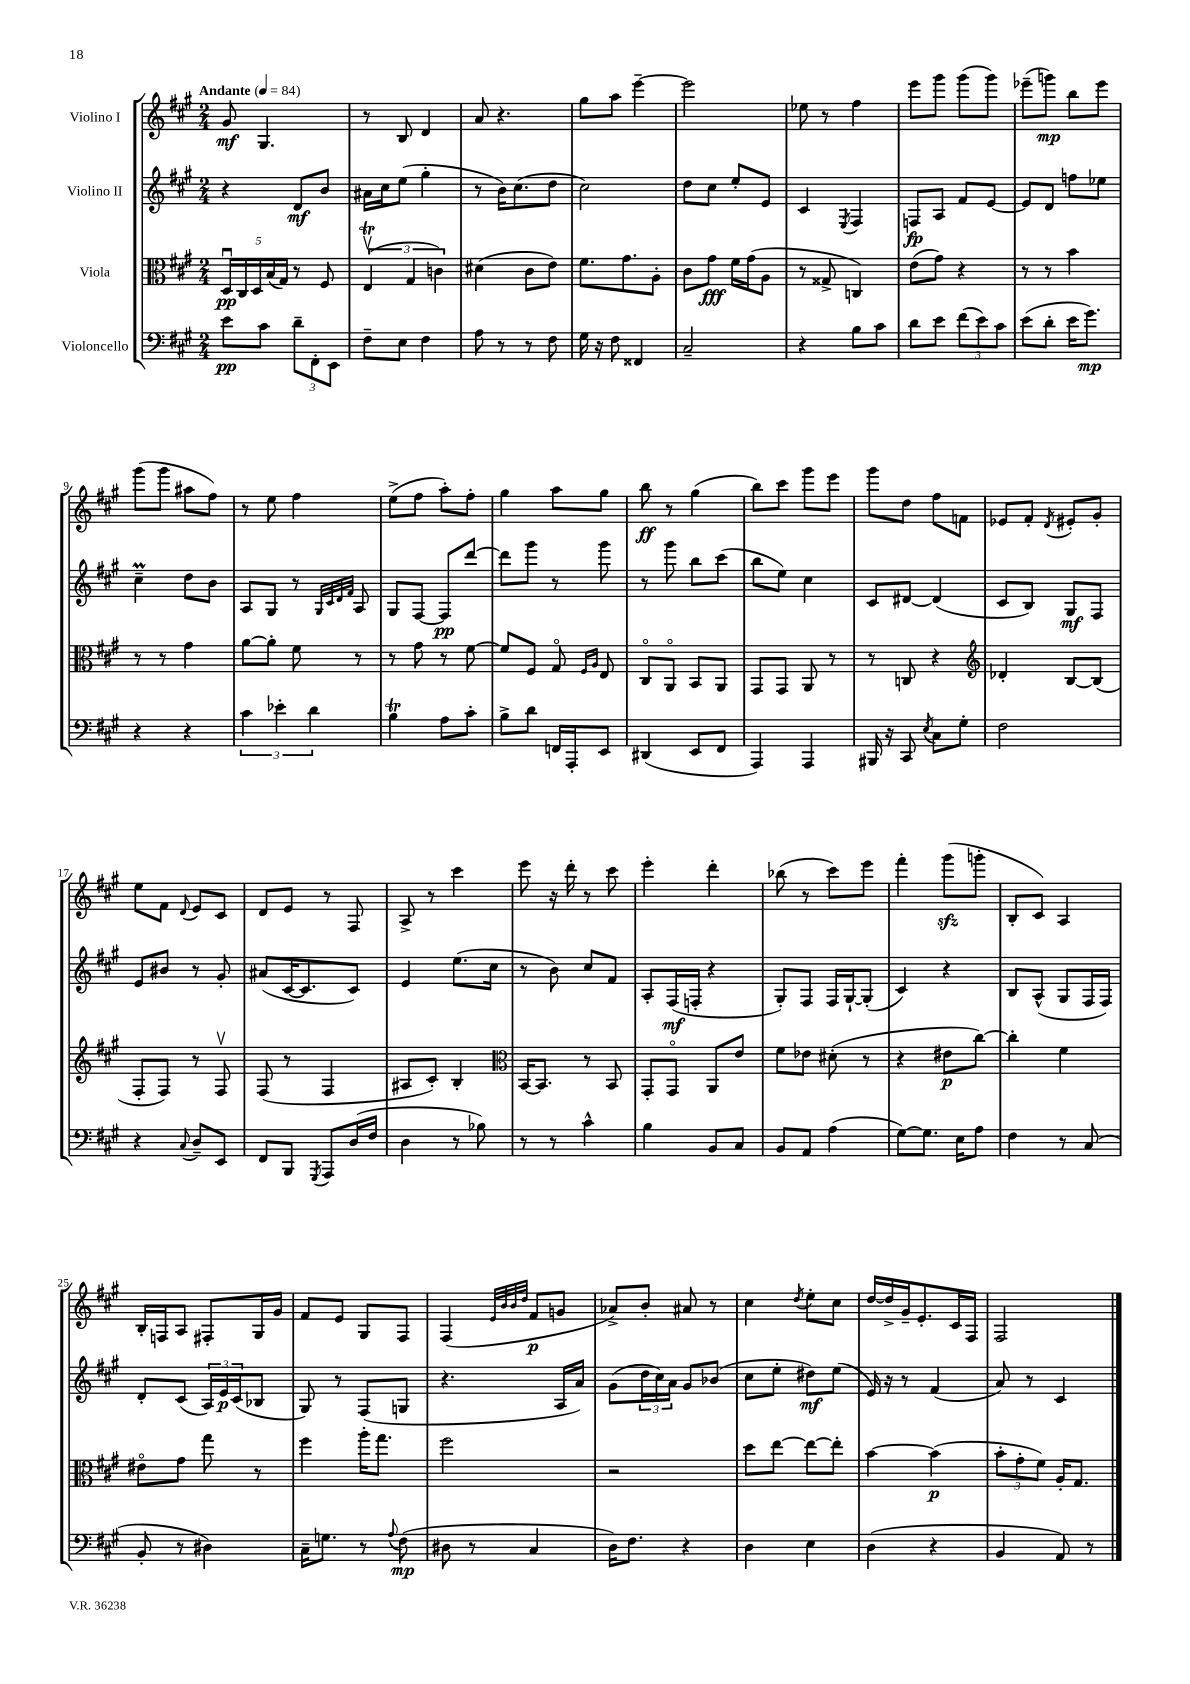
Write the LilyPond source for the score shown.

<<
\new StaffGroup <<
\new Staff = "s0" \with { instrumentName = "Violino I" } {
    \clef treble \key a \major \numericTimeSignature \time 2/4 \tempo "Andante" 4 = 84
    gis'8\mf gis4. |
    r8 b8 d'4 |
    a'8 r4. |
    gis''8 a''8 e'''4~-- |
    e'''2 |
    ees''8 r8 fis''4 |
    e'''8 gis'''8 gis'''8( gis'''8) |
    ees'''8--( g'''8\mp) b''8 ees'''8 |
    gis'''8( gis'''8 ais''8 fis''8) |
    r8 e''8 fis''4 |
    e''8->( fis''8 a''8-.) fis''8-. |
    gis''4 a''8 gis''8 |
    b''8\ff r8 gis''4( |
    b''8) cis'''8 gis'''8 e'''8 |
    gis'''8 d''8 fis''8 f'8 |
    ees'8 fis'8-. \acciaccatura { d'8 } eis'8-. gis'8-. |
    e''8 fis'8 \appoggiatura { d'8 } e'8 cis'8 |
    d'8 e'8 r8 fis8 |
    a8-> r8 cis'''4 |
    e'''8 r16 d'''16-. r8 cis'''8 |
    e'''4-. d'''4-. |
    bes''8( r8 cis'''8) e'''8 |
    fis'''4-. gis'''8\sfz( g'''8-. |
    b8-. cis'8) a4 |
    b16-. f16 a8 fis8-. gis16 gis'16 |
    fis'8 e'8 gis8 fis8 |
    fis4( \grace { e'32 b'32 b'32 d''32 } fis'8\p g'8 |
    aes'8->) b'8-. ais'8 r8 |
    cis''4 \acciaccatura { d''8 } e''8-. cis''8 |
    d''16~ d''16-> gis'16-- e'8.-. cis'16 fis16 |
    fis2 \bar "|." |
}
\new Staff = "s1" \with { instrumentName = "Violino II" } {
    \clef treble \key a \major \numericTimeSignature \time 2/4
    r4 d'8\mf b'8 |
    ais'16 cis''16 e''8( gis''4-. |
    r8 b'16) cis''8.( d''8 |
    cis''2) |
    d''8 cis''8 e''8-. e'8 |
    cis'4 \acciaccatura { e8 } fis4 |
    f8\fp a8 fis'8 e'8~ |
    e'8 d'8 f''8 ees''8 |
    cis''4--\prall d''8 b'8 |
    a8 gis8 r8 \grace { gis32 cis'32 d'32 fis'32 } a8 |
    gis8 fis8~ fis8\pp d'''8~ |
    d'''8 gis'''8 r8 gis'''8 |
    r8 gis'''8 b''8 cis'''8( |
    b''8 e''8) cis''4 |
    cis'8 dis'8~ dis'4( |
    cis'8 b8) gis8\mf fis8 |
    e'8 bis'8 r8 gis'8-. |
    ais'8( cis'16~ cis'8. cis'8) |
    e'4 e''8.( cis''16 |
    r8 b'8) cis''8 fis'8 |
    a8-. fis16\mf( f16-. r4 |
    gis8-.) fis8 fis16 gis16~-! gis8-.( |
    cis'4) r4 |
    b8 a8-^( gis8 fis16 fis16) |
    d'8-. cis'8( \tuplet 3/2 { a16) e'16\p cis'16( } bes8 |
    gis8) r8 fis8( g8 |
    r4. a16 a'16) |
    gis'8( \tuplet 3/2 { d''16 cis''16) a'16 } gis'8 bes'8( |
    cis''8 e''8-. dis''8\mf) e''8( |
    e'16) r16 r8 fis'4( |
    a'8) r8 cis'4 \bar "|." |
}
\new Staff = "s2" \with { instrumentName = "Viola" } {
    \clef alto \key a \major \numericTimeSignature \time 2/4
    \tuplet 5/4 { d16\downbow\pp cis16 d16 b16( gis16) } r8 fis8 |
    \tuplet 3/2 { e4\upbow\trill( gis4 c'4) } |
    dis'4( cis'8 e'8) |
    fis'8. gis'8. a8-. |
    cis'8 gis'8\fff fis'16 gis'16( a8 |
    r8 gisis8-> c4) |
    e'8( gis'8) r4 |
    r8 r8 b'4 |
    r8 r8 gis'4 |
    a'8~ a'8-. fis'8 r8 |
    r8 gis'8 r8 fis'8~ |
    fis'8 fis8 gis8\flageolet \grace { fis16 a16 } e8 |
    cis8\flageolet a,8\flageolet b,8 a,8 |
    gis,8 gis,8 a,8 r8 |
    r8 c8 r4 |
    \clef treble des'4-. b8~ b8( |
    fis8-. fis8) r8 fis8\upbow |
    fis8( r8 fis4 |
    ais8 cis'8-.) b4-. |
    \clef alto b,16~ b,8. r8 b,8 |
    gis,8-. gis,8\flageolet a,8 e'8 |
    fis'8 ees'8 dis'8-.( r8 |
    r4 eis'8\p cis''8~) |
    cis''4-. fis'4 |
    eis'8\flageolet gis'8 gis''8 r8 |
    fis''4 a''16-. gis''8. |
    fis''2 |
    r2 |
    d''8 e''8~ e''8~ e''8-. |
    b'4~ b'4\p( |
    \tuplet 3/2 { b'8-. gis'8-. fis'8) } a16-. gis8. \bar "|." |
}
\new Staff = "s3" \with { instrumentName = "Violoncello" } {
    \clef bass \key a \major \numericTimeSignature \time 2/4
    e'8\pp cis'8 \tuplet 3/2 { d'8-- fis,8-. e,8 } |
    fis8-- e8 fis4 |
    a8 r8 r8 fis8 |
    gis16 r16 fis8 fisis,4 |
    cis2-- |
    r4 b8 cis'8 |
    d'8 e'8 \tuplet 3/2 { fis'8( e'8) cis'8 } |
    e'8( d'8-. e'16 gis'8.\mp) |
    r4 r4 |
    \tuplet 3/2 { cis'4 ees'4-. d'4 } |
    b4\trill a8 cis'8-. |
    b8-> d'8 f,16 a,,16-. e,8 |
    dis,4( e,8 fis,8 |
    a,,4) a,,4 |
    bis,,16 r16 cis,8 \acciaccatura { e8 } cis8 gis8-. |
    fis2 |
    r4 \appoggiatura { cis8 } d8-- e,8 |
    fis,8 b,,8 \acciaccatura { gis,,8 } a,,8 d16( fis16 |
    d4 r8 bes8) |
    r8 r8 cis'4-^ |
    b4 b,8 cis8 |
    b,8 a,8 a4( |
    gis8~) gis8. e16 a8 |
    fis4 r8 cis8( |
    b,8-. r8 dis4) |
    cis16-- g8. r8 \appoggiatura { a8 } fis8\mp( |
    dis8 r8 cis4 |
    d16) fis8. r4 |
    d4 e4 |
    d4( r4 |
    b,4 a,8) r8 \bar "|." |
}
>>
>>
